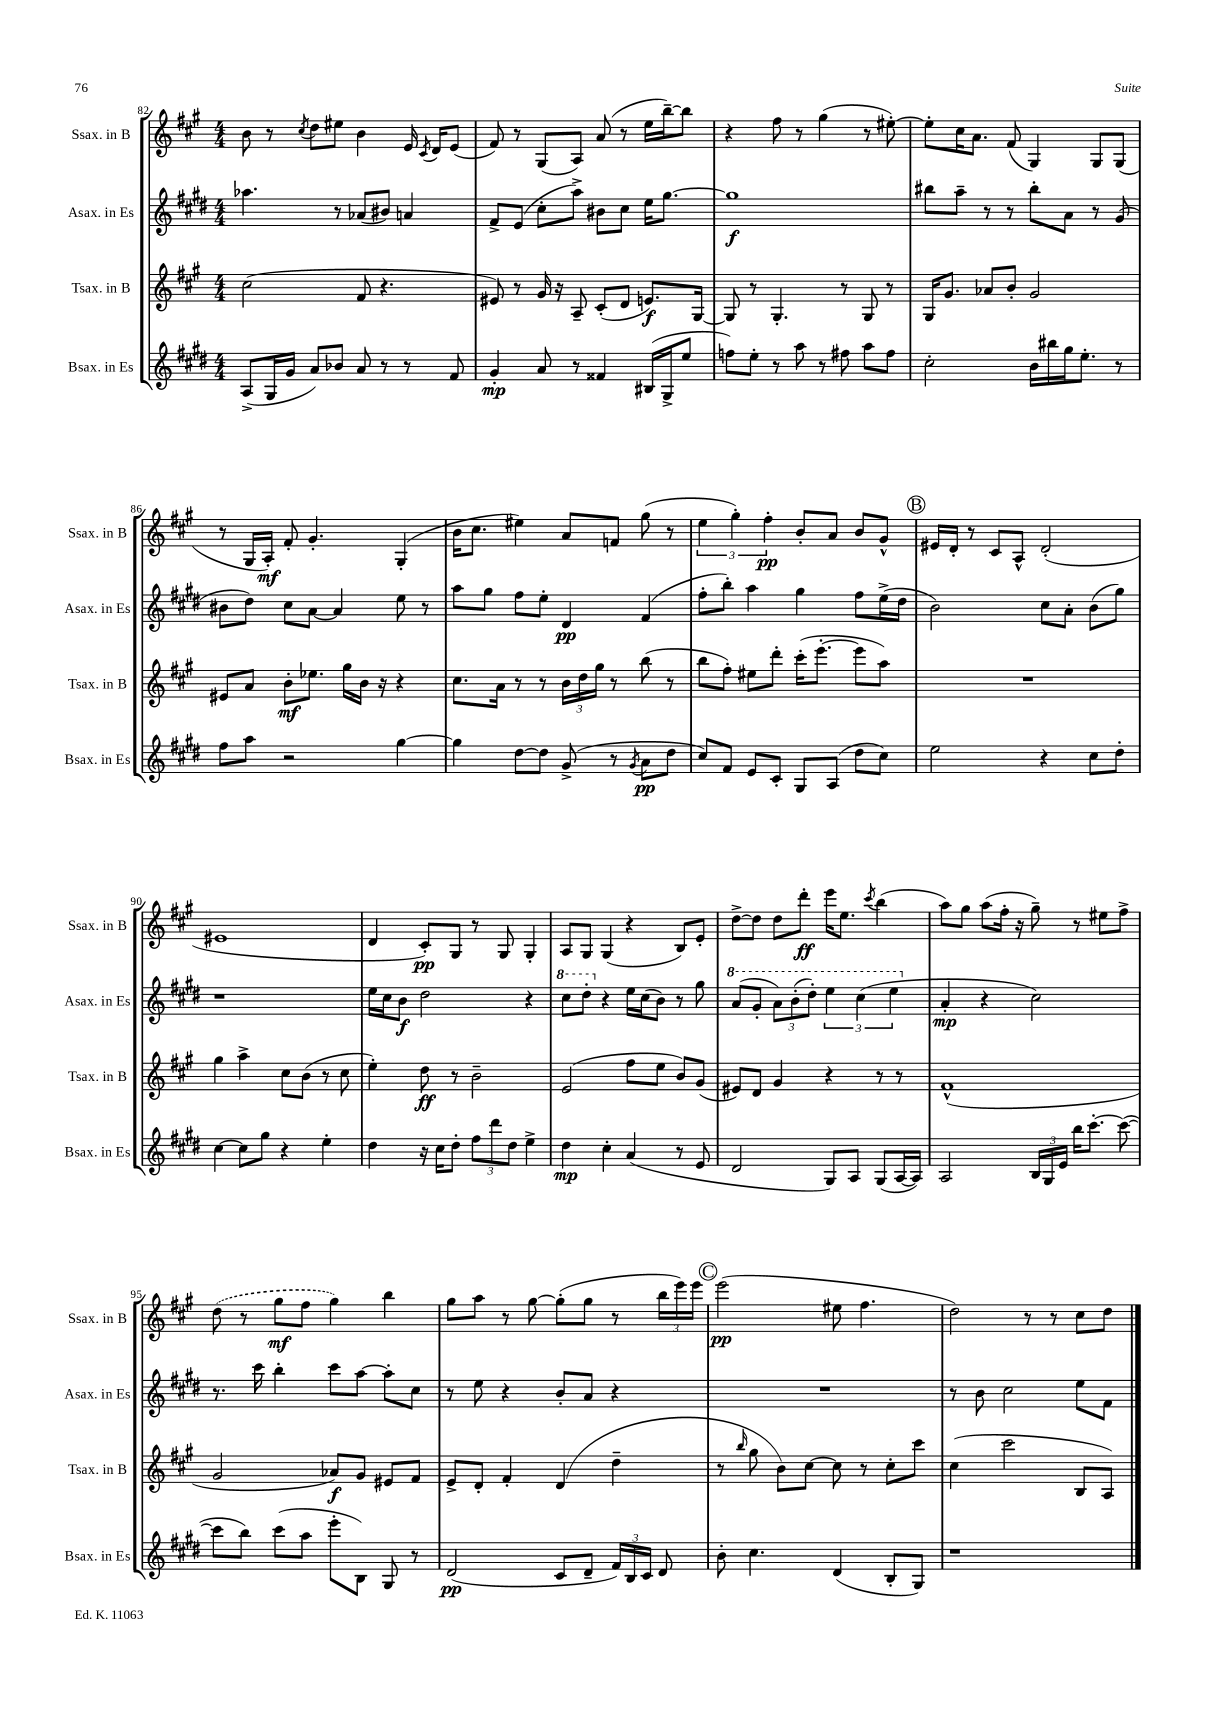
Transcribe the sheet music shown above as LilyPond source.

<<
\new StaffGroup <<
\new Staff = "s0" \with { instrumentName = "Ssax. in B" shortInstrumentName = "Ssax. in B" } {
    \clef treble \key a \major \numericTimeSignature \time 4/4
    \autoBeamOff b'8 r8 \acciaccatura { cis''8 } d''8[ eis''8] b'4 e'16 \acciaccatura { cis'8 } d'16[ e'8]( |
    fis'8) r8 gis8[( a8]) a'8( r8 e''16[ b''16~--) b''8] |
    r4 fis''8 r8 gis''4( r8 eis''8~-.) |
    eis''8[-. cis''16 a'8.] fis'8( gis4) gis8[ gis8]( |
    r8 gis16[ a16]-.\mf) fis'8-. gis'4.-. gis4-.( |
    b'16[ cis''8.] eis''4) a'8[ f'8] gis''8( r8 |
    \tuplet 3/2 { e''4 gis''4-.) fis''4-.\pp } b'8[-. a'8] b'8[ gis'8]-^ |
    \mark \markup { \circle "B" } eis'16[ d'16]-. r8 cis'8[ a8]-^ d'2-.( |
    eis'1 |
    d'4 cis'8[-.\pp) gis8] r8 gis8 gis4-. |
    a8[ gis8] gis4( r4 b8[) e'8]-. |
    d''8[~-> d''8] d''8[ d'''8]-.\ff e'''16[ e''8.] \acciaccatura { cis'''8 } b''4( |
    a''8[) gis''8] a''8[( fis''16]-. r16 gis''8--) r8 eis''8[ fis''8]-> |
    \once \slurDashed d''8( r8 gis''8[\mf fis''8] gis''4) b''4 |
    gis''8[ a''8] r8 gis''8~ gis''8[-.( gis''8] r8 \tuplet 3/2 { b''16[ e'''16) e'''16] } |
    \mark \markup { \circle "C" } e'''2\pp( eis''8 fis''4. |
    d''2) r8 r8 cis''8[ d''8] \bar "|." |
}
\new Staff = "s1" \with { instrumentName = "Asax. in Es" shortInstrumentName = "Asax. in Es" } {
    \clef treble \key e \major \numericTimeSignature \time 4/4
    \autoBeamOff aes''4. r8 aes'8[( bis'8]) a'4 |
    fis'8[-> e'8]( cis''8[-. a''8]->) bis'8[ cis''8] e''16[ gis''8.]~ |
    gis''1\f |
    bis''8[ a''8]-- r8 r8 bis''8[-. a'8] r8 gis'8( |
    bis'8[ dis''8]) cis''8[ a'8]~ a'4 e''8 r8 |
    a''8[ gis''8] fis''8[ e''8]-. dis'4\pp fis'4( |
    fis''8[-. b''8]-.) a''4 gis''4 fis''8[ e''16->( dis''16] |
    \mark \markup { \circle "B" } b'2) cis''8[ a'8]-. b'8[( gis''8]) |
    r1 |
    e''16[ cis''16 b'8]\f dis''2 r4 |
    \ottava #1 cis'''8[ dis'''8]-. \ottava #0 r4 e''16[ cis''16( b'8]) r8 gis''8 |
    \ottava #1 a''8[( gis''8]-. \tuplet 3/2 { a''8[) b''8-.( dis'''8]-.) } \tuplet 3/2 { e'''4 cis'''4( e'''4 \ottava #0 } |
    a'4-.\mp r4 cis''2) |
    r8. cis'''16 b''4-. cis'''8[ a''8]~ a''8[-. cis''8] |
    r8 e''8 r4 b'8[-. a'8] r4 |
    \mark \markup { \circle "C" } R1 |
    r8 b'8 cis''2 e''8[ fis'8] \bar "|." |
}
\new Staff = "s2" \with { instrumentName = "Tsax. in B" shortInstrumentName = "Tsax. in B" } {
    \clef treble \key a \major \numericTimeSignature \time 4/4
    \autoBeamOff cis''2( fis'8 r4. |
    eis'8) r8 gis'16 r16 a8-- cis'8[-.( d'8] e'8.[\f) gis16]~ |
    gis8 r8 gis4.-. r8 gis8 r8 |
    gis16[ gis'8.] aes'8[ b'8]-. gis'2 |
    eis'8[ a'8] b'8[-.\mf ees''8.] gis''16[ b'16] r16 r4 |
    cis''8.[ a'16] r8 r8 \tuplet 3/2 { b'16[ d''16 gis''16] } r8 b''8( r8 |
    b''8[ fis''8]-.) eis''8[ d'''8]-. cis'''16[-.( e'''8.]~-. e'''8[ a''8]) |
    \mark \markup { \circle "B" } R1 |
    gis''4 a''4-> cis''8[ b'8]( r8 cis''8 |
    e''4-.) d''8\ff r8 b'2-- |
    e'2( fis''8[ e''8] b'8[) gis'8]( |
    eis'8[) d'8] gis'4 r4 r8 r8 |
    fis'1-^( |
    gis'2 aes'8[\f) gis'8] eis'8[ fis'8] |
    e'8[-> d'8]-. fis'4-. d'4( d''4-- |
    \mark \markup { \circle "C" } r8 \grace { b''16 } gis''8 b'8[) cis''8]~ cis''8 r8 cis''8[-. cis'''8] |
    cis''4( cis'''2 b8[ a8]) \bar "|." |
}
\new Staff = "s3" \with { instrumentName = "Bsax. in Es" shortInstrumentName = "Bsax. in Es" } {
    \clef treble \key e \major \numericTimeSignature \time 4/4
    \autoBeamOff a8[->( gis16 gis'16] a'8[) bes'8] a'8 r8 r8 fis'8 |
    gis'4-.\mp a'8 r8 fisis'4 bis16[( gis16-> e''8] |
    f''8[) e''8]-. r8 a''8 r8 fis''8 a''8[ fis''8] |
    cis''2-. b'16[ bis''16 gis''16 e''8.]-. r8 |
    fis''8[ a''8] r2 gis''4~ |
    gis''4 dis''8[~ dis''8] gis'8->( r8 \acciaccatura { gis'8 } a'8[\pp dis''8] |
    cis''8[) fis'8] e'8[ cis'8]-. gis8[ a8]( dis''8[ cis''8]) |
    \mark \markup { \circle "B" } e''2 r4 cis''8[ dis''8]-. |
    cis''4~ cis''8[ gis''8] r4 e''4-. |
    dis''4 r16 cis''16[ dis''8]-. \tuplet 3/2 { fis''8[ dis'''8 dis''8] } e''4-> |
    dis''4\mp cis''4-. a'4( r8 e'8 |
    dis'2 gis8[) a8] gis8[( a16~ a16]) |
    a2 \tuplet 3/2 { b16[ gis16 e'16] } b''16[ cis'''8.]~-. cis'''8~( |
    cis'''8[ b''8]) cis'''8[( a''8] e'''8[-. b8]) gis8 r8 |
    dis'2\pp( cis'8[ dis'8]-- \tuplet 3/2 { fis'16[) b16 cis'16] } dis'8 |
    \mark \markup { \circle "C" } b'8-. cis''4. dis'4( b8[-. gis8]) |
    r1 \bar "|." |
}
>>
>>
\layout { \context { \Score currentBarNumber = #82 } }
